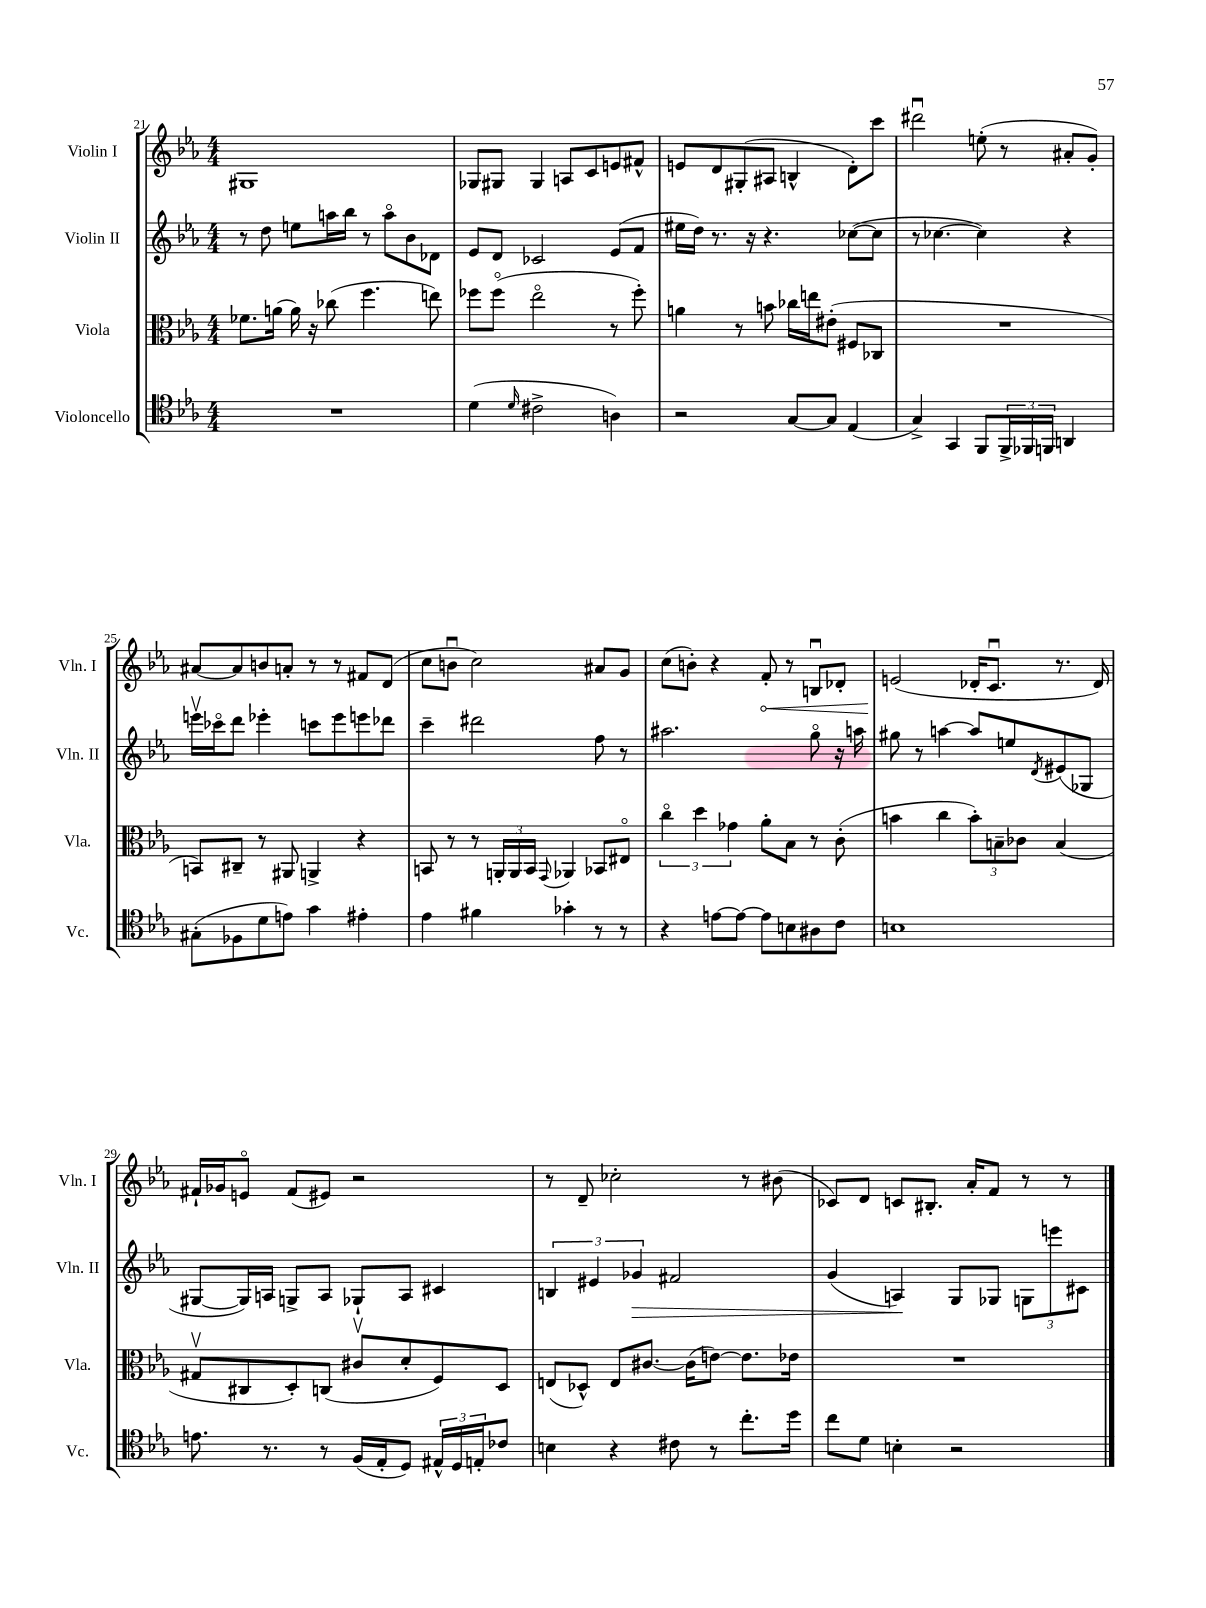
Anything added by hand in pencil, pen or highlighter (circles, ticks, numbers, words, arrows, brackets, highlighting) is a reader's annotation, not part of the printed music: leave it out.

**kern	**kern	**kern	**kern
*staff4	*staff3	*staff2	*staff1
*clefC4	*clefC3	*clefG2	*clefG2
*k[b-e-a-]	*k[b-e-a-]	*k[b-e-a-]	*k[b-e-a-]
*M4/4	*M4/4	*M4/4	*M4/4
1r	8.f-	8r	1G#
.	.	8dd	.
.	(16a	.	.
.	16a)	8ee	.
.	16r	.	.
.	(8cc-	16aa	.
.	.	16bb-	.
.	4.ff	8r	.
.	.	8aao	.
.	.	8b-	.
.	8ee)	8d-	.
=	=	=	=
(4d	8ff-	8e-	8G-
.	(8ff-o	8d	8G#
16qqd	.	.	.
2c#^	2ee-o	2c-	4G#
.	.	.	8A
.	.	.	8c
4A)	8r	(8e-	8e
.	8ff-')	8f	8f#^^
=	=	=	=
2r	4a	16ee#	8e
.	.	16dd)	.
.	.	8.r	8d
.	8r	.	(8G#'
.	.	16r	.
.	8b	4.r	8A#
[8G	16cc-	.	4B^^
.	16ee	.	.
8G]	(8e#'	.	.
(4E-	8F#	([8cc-	8d')
.	8C-	8cc-]	8ccc
=	=	=	=
4G^)	1r	8r	2ddd#u
.	.	[4.cc-	.
4GG	.	.	.
8FF	.	4cc-])	(8ee'
24FF^	.	.	8r
24FF-	.	.	.
24FF	.	.	.
4AA	.	4r	8a#'
.	.	.	8g')
=	=	=	=
(8G#'	8BB)	16eeev	[8a#
.	.	16ccc-o	.
8F-	8C#~	8ddd	8a#]
8d	8r	4eee-'	8b
8e)	8AA#	.	8a'
4g	4AA^	8ccc	8r
.	.	8eee-	8r
4e#'	4r	8eee	8f#
.	.	8ddd-	(8d
=	=	=	=
4e-	8BB	4ccc~	8cc
.	8r	.	8bu
4f#	8r	2ddd#	2cc)
.	24AA'	.	.
.	24AA	.	.
.	24BB	.	.
.	8qqGG	.	.
4g-'	4AA-	.	.
8r	8BB-	8ff	8a#
8r	8E#o	8r	8g
=	=	=	=
4r	6cco	2.aa#	(8cc
.	.	.	8b')
.	6dd	.	.
[8e	.	.	4r
.	6g-	.	.
8e_	.	.	.
8e]	8a-'	.	8f'
8B	8B-	.	8r
8A#	8r	8ggo	8Bu
8c	(8c'	16r	8d-'
.	.	16aa	.
=	=	=	=
1B	4b	8gg#	(2e
.	.	8r	.
.	4cc	[4aa	.
.	12b')	8aa]	16d-'
.	.	.	8.cu
.	12B~	.	.
.	.	8ee	.
.	12c-	.	.
.	.	8qd	.
.	(4B	(8e#	8.r
.	.	8G-	.
.	.	.	16d-)
=	=	=	=
8.e	8G#v	[8G#	16f#`
.	.	.	16g-
.	8C#	16G#])	8eo
8.r	.	16A	.
.	8D')	8G^	(8f#
8r	(8C	8A	8e#)
(16F	8c#v	8G-`	2r
16E-'	.	.	.
8D)	8d'	8A	.
24E#^^	8F)	4c#	.
24D	.	.	.
24E'	.	.	.
8c-	8D	.	.
=	=	=	=
4B	(8E	6B	8r
.	8D-^^)	.	8d~
.	.	6e#	.
4r	8E	.	2cc-'
.	.	6g-	.
.	[8.c#	.	.
8c#	.	2f#	.
.	(16c#]	.	.
8r	[8e)	.	.
8.cc'	8.e]	.	8r
.	.	.	(8b#
16dd	16e-	.	.
=	=	=	=
8cc	1r	(4g	8c-)
8d	.	.	8d
4B'	.	4A)	8c
.	.	.	8.B#'
2r	.	8G	.
.	.	.	16a-'
.	.	8G-	8f
.	.	12G	8r
.	.	12eee	.
.	.	.	8r
.	.	12c#	.
==	==	==	==
*-	*-	*-	*-
